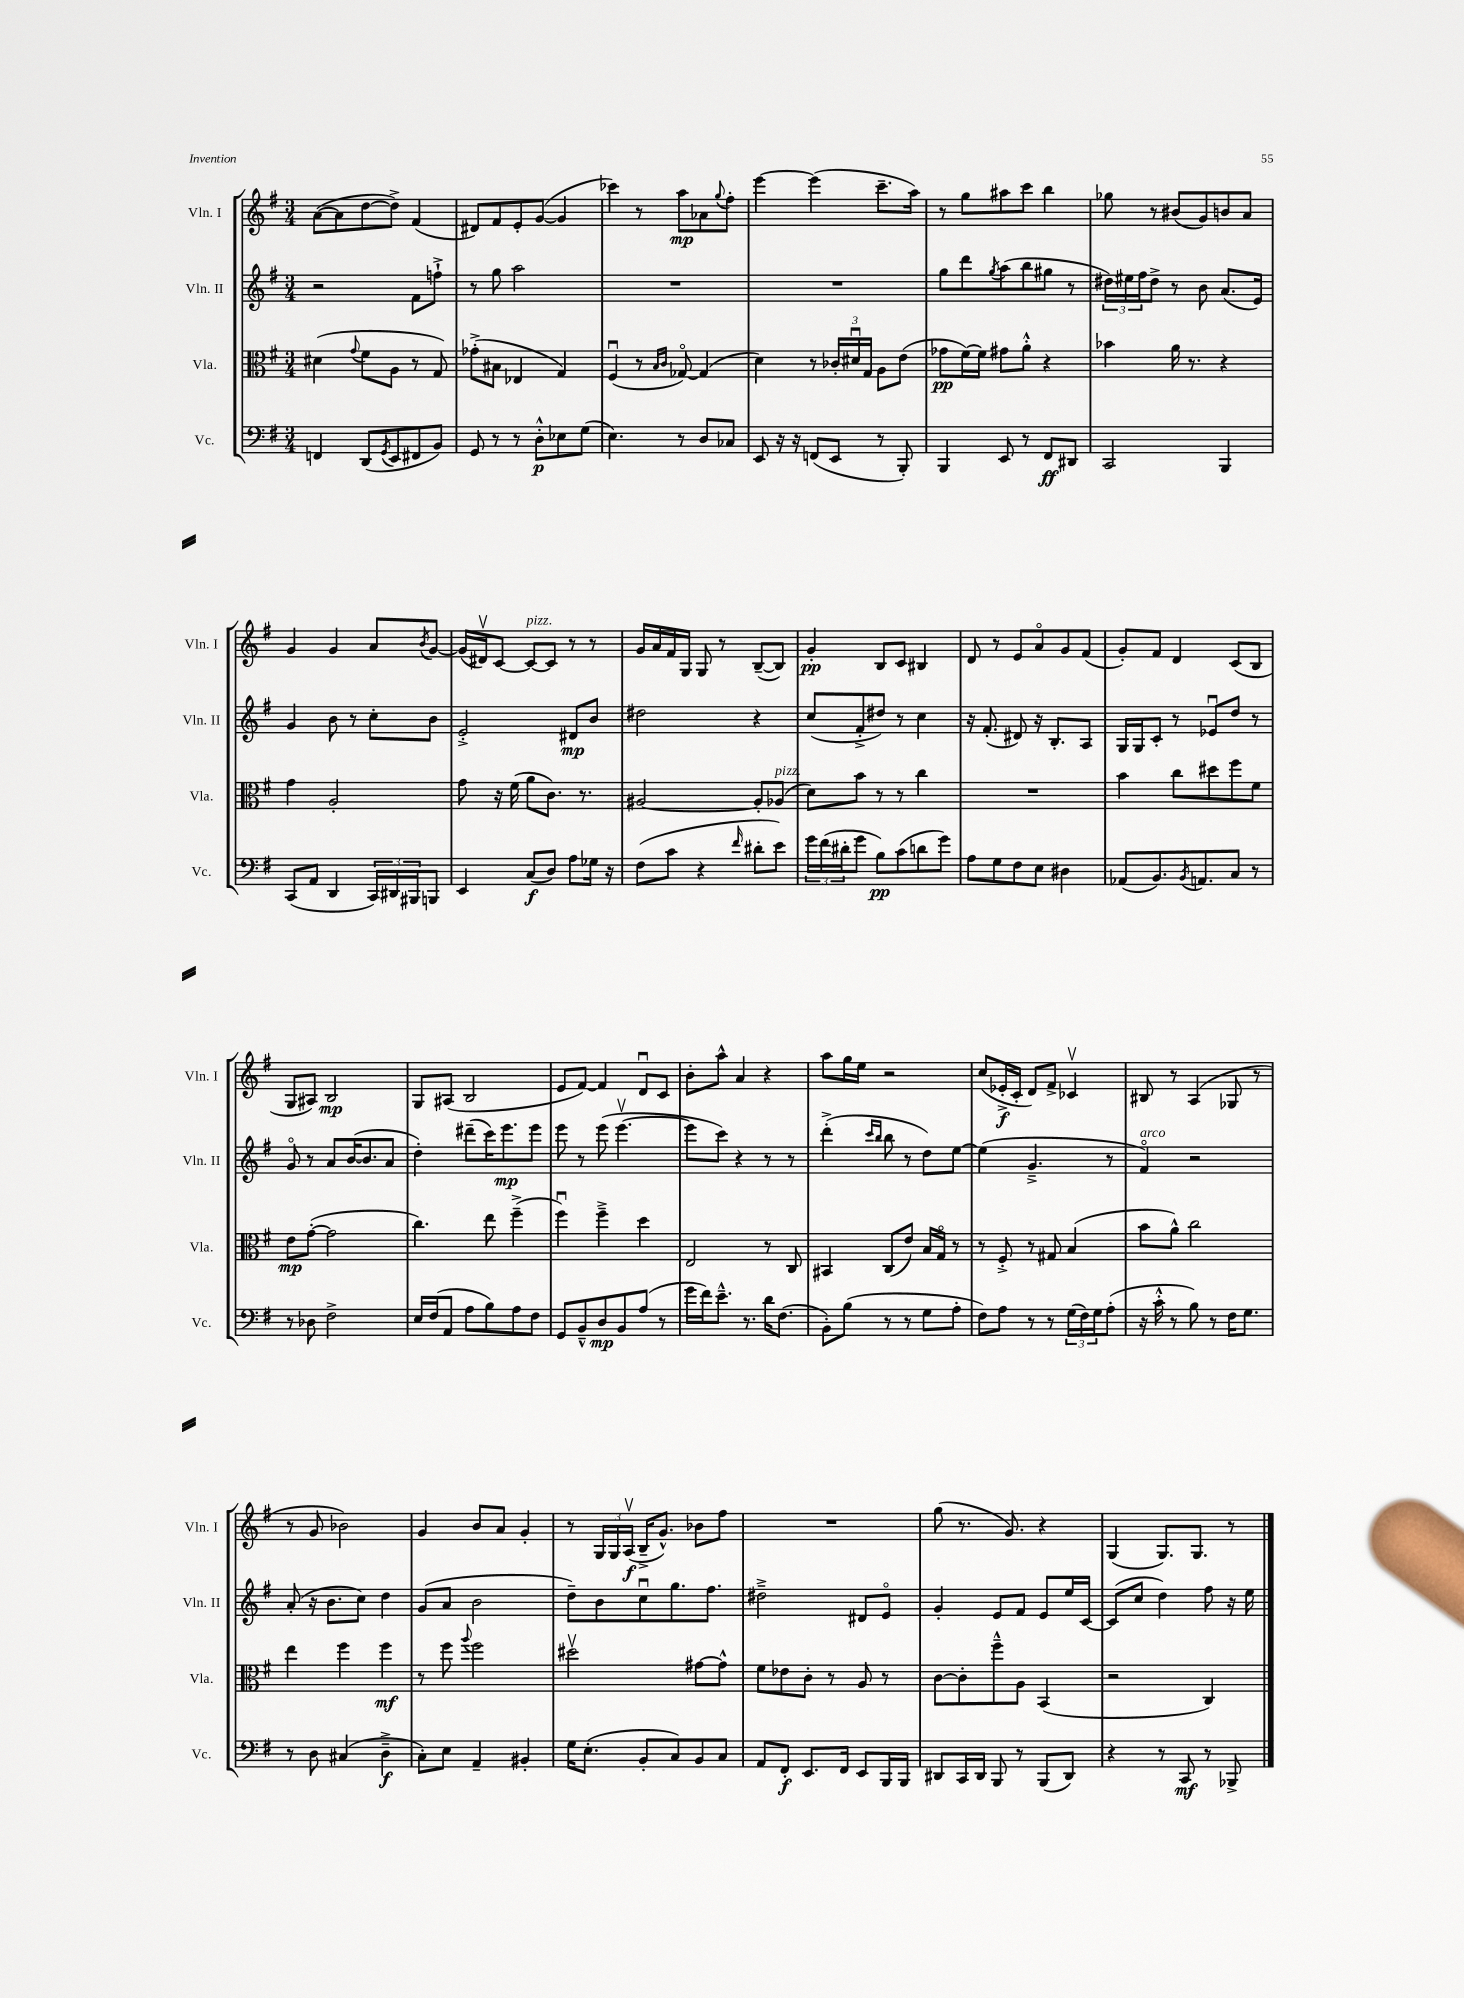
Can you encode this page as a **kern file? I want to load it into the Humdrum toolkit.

**kern	**dynam	**kern	**dynam	**kern	**dynam	**kern	**dynam
*part4	*part4	*part3	*part3	*part2	*part2	*part1	*part1
*staff4	*staff4	*staff3	*staff3	*staff2	*staff2	*staff1	*staff1
*I"Vc.	*	*I"Vla.	*	*I"Vln. II	*	*I"Vln. I	*
*I'Vc.	*	*I'Vla.	*	*I'Vln. II	*	*I'Vln. I	*
*clefF4	*	*clefC3	*	*clefG2	*	*clefG2	*
*k[f#]	*	*k[f#]	*	*k[f#]	*	*k[f#]	*
*M3/4	*	*M3/4	*	*M3/4	*	*M3/4	*
=24	=24	=24	=24	=24	=24	=24	=24
4FFn/	.	(4d#X\	.	2r	.	([8a\L	.
.	.	.	.	.	.	8a\]	.
.	.	8qqg/	.	.	.	.	.
(8DD/L	.	8f#\L	.	.	.	[8dd\	.
8qGG/	.	.	.	.	.	.	.
8EE/	.	8A\J	.	.	.	8dd^\J])	.
8FF#X/	.	8r	.	8f#\L	.	(4f#/	.
8BB/J)	.	8G/)	.	8ffn`^\J	.	.	.
=25	=25	=25	=25	=25	=25	=25	=25
8GG/	.	(8g-X'^\L	.	8r	.	8d#X/L)	.
8r	.	8B#X\J	.	8gg\	.	8f#/	.
8r	.	4E-X/	.	2aa\	.	8e'/	.
8D'^^\L	p	.	.	.	.	([8g/J	.
8E-X\	.	4G/)	.	.	.	4g/]	.
(8G\J	.	.	.	.	.	.	.
=26	=26	=26	=26	=26	=26	=26	=26
4.E\)	.	(4F#u/	.	2.r	.	4ccc-X\)	.
.	.	8r	.	.	.	8r	.
.	.	16qqB/LL	.	.	.	.	.
.	.	16qqc/JJ	.	.	.	.	.
8r	.	[8G-X/)	.	.	.	8aa\L	mp
8D/L	.	(4G-/]	.	.	.	8a-X\	.
.	.	.	.	.	.	8qqgg/	.
8C-X/J	.	.	.	.	.	8ff#'\J	.
=27	=27	=27	=27	=27	=27	=27	=27
8EE/	.	4d\)	.	2.r	.	[4eee\	.
16r	.	.	.	.	.	.	.
16r	.	.	.	.	.	.	.
(8FFn/L	.	8r	.	.	.	(4eee\]	.
8EE/J	.	24c-X'/LL	.	.	.	.	.
.	.	24d#Xu/	.	.	.	.	.
.	.	24G/JJ	.	.	.	.	.
8r	.	8A\L	.	.	.	8.ccc~\L	.
8BBB'/)	.	(8e\J	.	.	.	.	.
.	.	.	.	.	.	16aa\Jk)	.
=28	=28	=28	=28	=28	=28	=28	=28
4BBB/	.	8g-X\L	pp	8gg\L	.	8r	.
.	.	[16f#\L)	.	8ddd\	.	8gg\L	.
.	.	16f#\JJ]	.	.	.	.	.
.	.	.	.	8qgg/	.	.	.
8EE/	.	8g#X\L	.	(8aa\	.	8aa#X\	.
8r	.	8a'^^\J	.	8bb\	.	8ccc\J	.
8FF#/L	ff	4r	.	8gg#X\J	.	4bb\	.
8DD#X/J	.	.	.	8r	.	.	.
=29	=29	=29	=29	=29	=29	=29	=29
2CC/	.	4b-X\	.	24dd#X\LL)	.	8gg-X\	.
.	.	.	.	24ee#X\	.	.	.
.	.	.	.	24ff#\J	.	.	.
.	.	.	.	8dd#^\J	.	8r	.
.	.	16a\	.	8r	.	(8b#X/L	.
.	.	8.r	.	.	.	.	.
.	.	.	.	8b\	.	8g/)	.
4BBB/	.	4r	.	(8.a/L	.	8bn/	.
.	.	.	.	.	.	8a/J	.
.	.	.	.	16e/Jk)	.	.	.
!!LO:LB:g=z
=30	=30	=30	=30	=30	=30	=30	=30
(8CC/L	.	4g\	.	4g/	.	4g/	.
8AA/J	.	.	.	.	.	.	.
4DD/	.	2A'/	.	8b\	.	4g/	.
.	.	.	.	8r	.	.	.
24CC/LL)	.	.	.	8cc'\L	.	8a/L	.
24DD#X/	.	.	.	.	.	.	.
24BBB#X/J	.	.	.	.	.	.	.
.	.	.	.	.	.	8qb/	.
8BBBn/J	.	.	.	8b\J	.	[8g/J	.
=31	=31	=31	=31	=31	=31	=31	=31
4EE/	.	8g\	.	2e'^/	.	(16g/LL]	.
.	.	.	.	.	.	16d#Xv/J)	.
.	.	16r	.	.	.	[8c/J	.
.	.	(16f#\	.	.	.	.	.
!	!	!	!	!	!	!LO:TX:a:i:t=pizz.	!
(8C/L	f	8a\L	.	.	.	8c/L_	.
8D/J)	.	8.c\J)	.	.	.	8c/J]	.
8A\L	.	.	.	8d#X/L	mp	8r	.
.	.	8.r	.	.	.	.	.
16G-X\Jk	.	.	.	8b/J	.	8r	.
16r	.	.	.	.	.	.	.
=32	=32	=32	=32	=32	=32	=32	=32
(8F#\L	.	[2A#X/	.	2dd#X\	.	16g/LL	.
.	.	.	.	.	.	16a/	.
8c\J	.	.	.	.	.	16f#/	.
.	.	.	.	.	.	16G/JJ	.
4r	.	.	.	.	.	8G/	.
.	.	.	.	.	.	8r	.
16qqf#/	.	.	.	.	.	.	.
8d#X'\L	.	8A#'/L]	.	4r	.	([8B~/L	.
!	!	!LO:TX:a:i:t=pizz.	!	!	!	!	!
8e\J)	.	(8A-X/J	.	.	.	8B/J])	.
=33	=33	=33	=33	=33	=33	=33	=33
24g\LL	.	8d\L)	.	(8cc/L	.	4g'/	pp
(24f#\	.	.	.	.	.	.	.
24d#X'\J	.	.	.	.	.	.	.
8g\J	.	8b\J	.	8f#'^/	.	.	.
8B\L)	pp	8r	.	8dd#X/J)	.	8B/L	.
(8c\	.	8r	.	8r	.	8c/J	.
8dn\	.	4cc\	.	4cc\	.	4B#X/	.
8g\J)	.	.	.	.	.	.	.
=34	=34	=34	=34	=34	=34	=34	=34
8A\L	.	2.r	.	16r	.	8d/	.
.	.	.	.	(8.f#'/	.	.	.
8G\	.	.	.	.	.	8r	.
8F#\	.	.	.	8d#X/)	.	8e/L	.
8E\J	.	.	.	16r	.	8a/	.
.	.	.	.	8.B'/L	.	.	.
4D#X\	.	.	.	.	.	8g/	.
.	.	.	.	8A/J	.	(8f#/J	.
=35	=35	=35	=35	=35	=35	=35	=35
(8AA-X/L	.	4b\	.	16G/LL	.	8g'/L)	.
.	.	.	.	16G/J	.	.	.
8.BB/)	.	.	.	8c'/J	.	8f#/J	.
.	.	8cc\L	.	8r	.	4d/	.
8qBB/	.	.	.	.	.	.	.
8.AAn/	.	.	.	.	.	.	.
.	.	8dd#X\	.	8e-Xu/L	.	.	.
8C/J	.	8ff#\	.	8dd/J	.	(8c/L	.
8r	.	8f#\J	.	8r	.	8B/J	.
!!LO:LB:g=z
=36	=36	=36	=36	=36	=36	=36	=36
8r	.	8e\L	mp	8g/	.	8G/L	.
8D-X\	.	([8g'\J	.	8r	.	8A#X/J)	.
2F#^\	.	2g\]	.	8a/L	.	2B/	mp
.	.	.	.	([16b/K	.	.	.
.	.	.	.	8.b/]	.	.	.
.	.	.	.	8a/J	.	.	.
=37	=37	=37	=37	=37	=37	=37	=37
16E/LL	.	4.cc\)	.	4dd'\)	.	8G/L	.
(16F#/J	.	.	.	.	.	.	.
8AA/J	.	.	.	.	.	(8A#X/J	.
8A\L	.	.	.	(8ddd#X~\L	.	2B/	.
8B\)	.	8ee\	.	16ccc\K)	.	.	.
.	.	.	.	8.eee\	mp	.	.
8A\	.	(4ff#~^\	.	.	.	.	.
8F#\J	.	.	.	8eee\J	.	.	.
=38	=38	=38	=38	=38	=38	=38	=38
8GG/L	.	4ff#u\)	.	8eee\	.	8e/L	.
8BB~^^/	.	.	.	8r	.	[8f#/J)	.
8D/	mp	4ff#~^\	.	(8eee\	.	4f#/]	.
8BB/	.	.	.	[4.eeev\	.	.	.
(8A/J	.	4dd\	.	.	.	8du/L	.
8r	.	.	.	.	.	8c/J	.
=39	=39	=39	=39	=39	=39	=39	=39
16g\LL	.	2E/	.	8eee\L]	.	8b'\L	.
16f#\J)	.	.	.	.	.	.	.
8.e~^^\J	.	.	.	8ccc\J)	.	8aa^^\J	.
.	.	.	.	4r	.	4a/	.
8.r	.	.	.	.	.	.	.
16d\KL	.	8r	.	8r	.	4r	.
(8.F#\J	.	.	.	.	.	.	.
.	.	8C/	.	8r	.	.	.
=40	=40	=40	=40	=40	=40	=40	=40
8BB'\L)	.	4BB#X/	.	(4ddd'^\	.	8aa\L	.
(8B\J	.	.	.	.	.	16gg\L	.
.	.	.	.	.	.	16ee\JJ	.
.	.	.	.	16qqccc/LL	.	.	.
.	.	.	.	16qqbb/JJ	.	.	.
8r	.	(8C/L	.	8bb\	.	2r	.
8r	.	8e/J)	.	8r	.	.	.
8G\L	.	16B/LL	.	8dd\L)	.	.	.
.	.	16G/JJ	.	.	.	.	.
8A'\J	.	8r	.	[8ee\J	.	.	.
=41	=41	=41	=41	=41	=41	=41	=41
8F#\L)	.	8r	.	(4ee\]	.	(8cc/L	.
8A\J	.	8F#'^/	.	.	.	16e-X'^/L	f
.	.	.	.	.	.	16c'/JJ	.
8r	.	8r	.	4.g~^/	.	8d/L)	.
8r	.	8G#X/	.	.	.	8f#^/J	.
(24G\LL	.	(4B/	.	.	.	4c-Xv/	.
24F#\)	.	.	.	.	.	.	.
24G\J	.	.	.	.	.	.	.
(8A'\J	.	.	.	8r	.	.	.
=42	=42	=42	=42	=42	=42	=42	=42
!	!	!	!	!LO:TX:a:i:t=arco	!	!	!
16r	.	8b\L	.	4f#/)	.	8B#X/	.
16c'^^\	.	.	.	.	.	.	.
8r	.	8a^^\J)	.	.	.	8r	.
8B\)	.	2cc\	.	2r	.	(4A/	.
8r	.	.	.	.	.	.	.
16F#\KL	.	.	.	.	.	8G-X/	.
8.G\J	.	.	.	.	.	.	.
.	.	.	.	.	.	8r	.
!!LO:LB:g=z
=43	=43	=43	=43	=43	=43	=43	=43
8r	.	4ee\	.	(8a'/	.	8r	.
8D\	.	.	.	16r	.	8g/	.
.	.	.	.	8.b\L	.	.	.
(4C#X/	.	4ff#\	.	.	.	2b-X\)	.
.	.	.	.	8cc\J)	.	.	.
4D~^\	f	4ff#\	mf	4dd\	.	.	.
=44	=44	=44	=44	=44	=44	=44	=44
8C'\L)	.	8r	.	(8g/L	.	4g/	.
8E\J	.	8ff#\	.	8a/J	.	.	.
.	.	8qqaa/	.	.	.	.	.
4AA~/	.	2ff#\	.	2b\	.	8b/L	.
.	.	.	.	.	.	8a/J	.
4BB#X'/	.	.	.	.	.	4g'/	.
=45	=45	=45	=45	=45	=45	=45	=45
16G\KL	.	2dd#Xv\	.	8dd~\L)	.	8r	.
(8.E'\J	.	.	.	.	.	.	.
.	.	.	.	8b\	.	24G/LL	.
.	.	.	.	.	.	24G/	.
.	.	.	.	.	.	(24Av/JJ	f
8BB'/L	.	.	.	8ccu\	.	16B~^/KL	.
.	.	.	.	.	.	8.g^^/J)	.
8C/)	.	.	.	8.gg\	.	.	.
8BB/	.	[8g#X\L	.	.	.	8b-X\L	.
.	.	.	.	8.ff#\J	.	.	.
8C/J	.	8g#^^\J]	.	.	.	8ff#\J	.
=46	=46	=46	=46	=46	=46	=46	=46
8AA/L	.	8f#\L	.	2dd#X~^\	.	2.r	.
8FF#'/J	f	8e-X\	.	.	.	.	.
8.EE/L	.	8c'\J	.	.	.	.	.
.	.	8r	.	.	.	.	.
16FF#/Jk	.	.	.	.	.	.	.
8EE/L	.	8A/	.	8d#X/L	.	.	.
16BBB/L	.	8r	.	8e/J	.	.	.
16BBB/JJ	.	.	.	.	.	.	.
=47	=47	=47	=47	=47	=47	=47	=47
8DD#X/L	.	[8c\L	.	4g'/	.	(8gg\	.
16CC/L	.	8c'\]	.	.	.	8.r	.
16DD#/JJ	.	.	.	.	.	.	.
8BBB/	.	8ff#~^^\	.	8e/L	.	.	.
.	.	.	.	.	.	8.g/)	.
8r	.	8A\J	.	8f#/J	.	.	.
(8BBB/L	.	(4BB/	.	8e/L	.	4r	.
8DD#/J)	.	.	.	16ee/L	.	.	.
.	.	.	.	[16c/JJ	.	.	.
=48	=48	=48	=48	=48	=48	=48	=48
4r	.	2r	.	(8c/L]	.	(4G/	.
.	.	.	.	8cc/J	.	.	.
8r	.	.	.	4dd\)	.	8.G/L)	.
8CC/	mf	.	.	.	.	.	.
.	.	.	.	.	.	8.G/J	.
8r	.	4C/)	.	8ff#\	.	.	.
8BBB-X^/	.	.	.	16r	.	8r	.
.	.	.	.	16ee\	.	.	.
==	==	==	==	==	==	==	==
*-	*-	*-	*-	*-	*-	*-	*-
